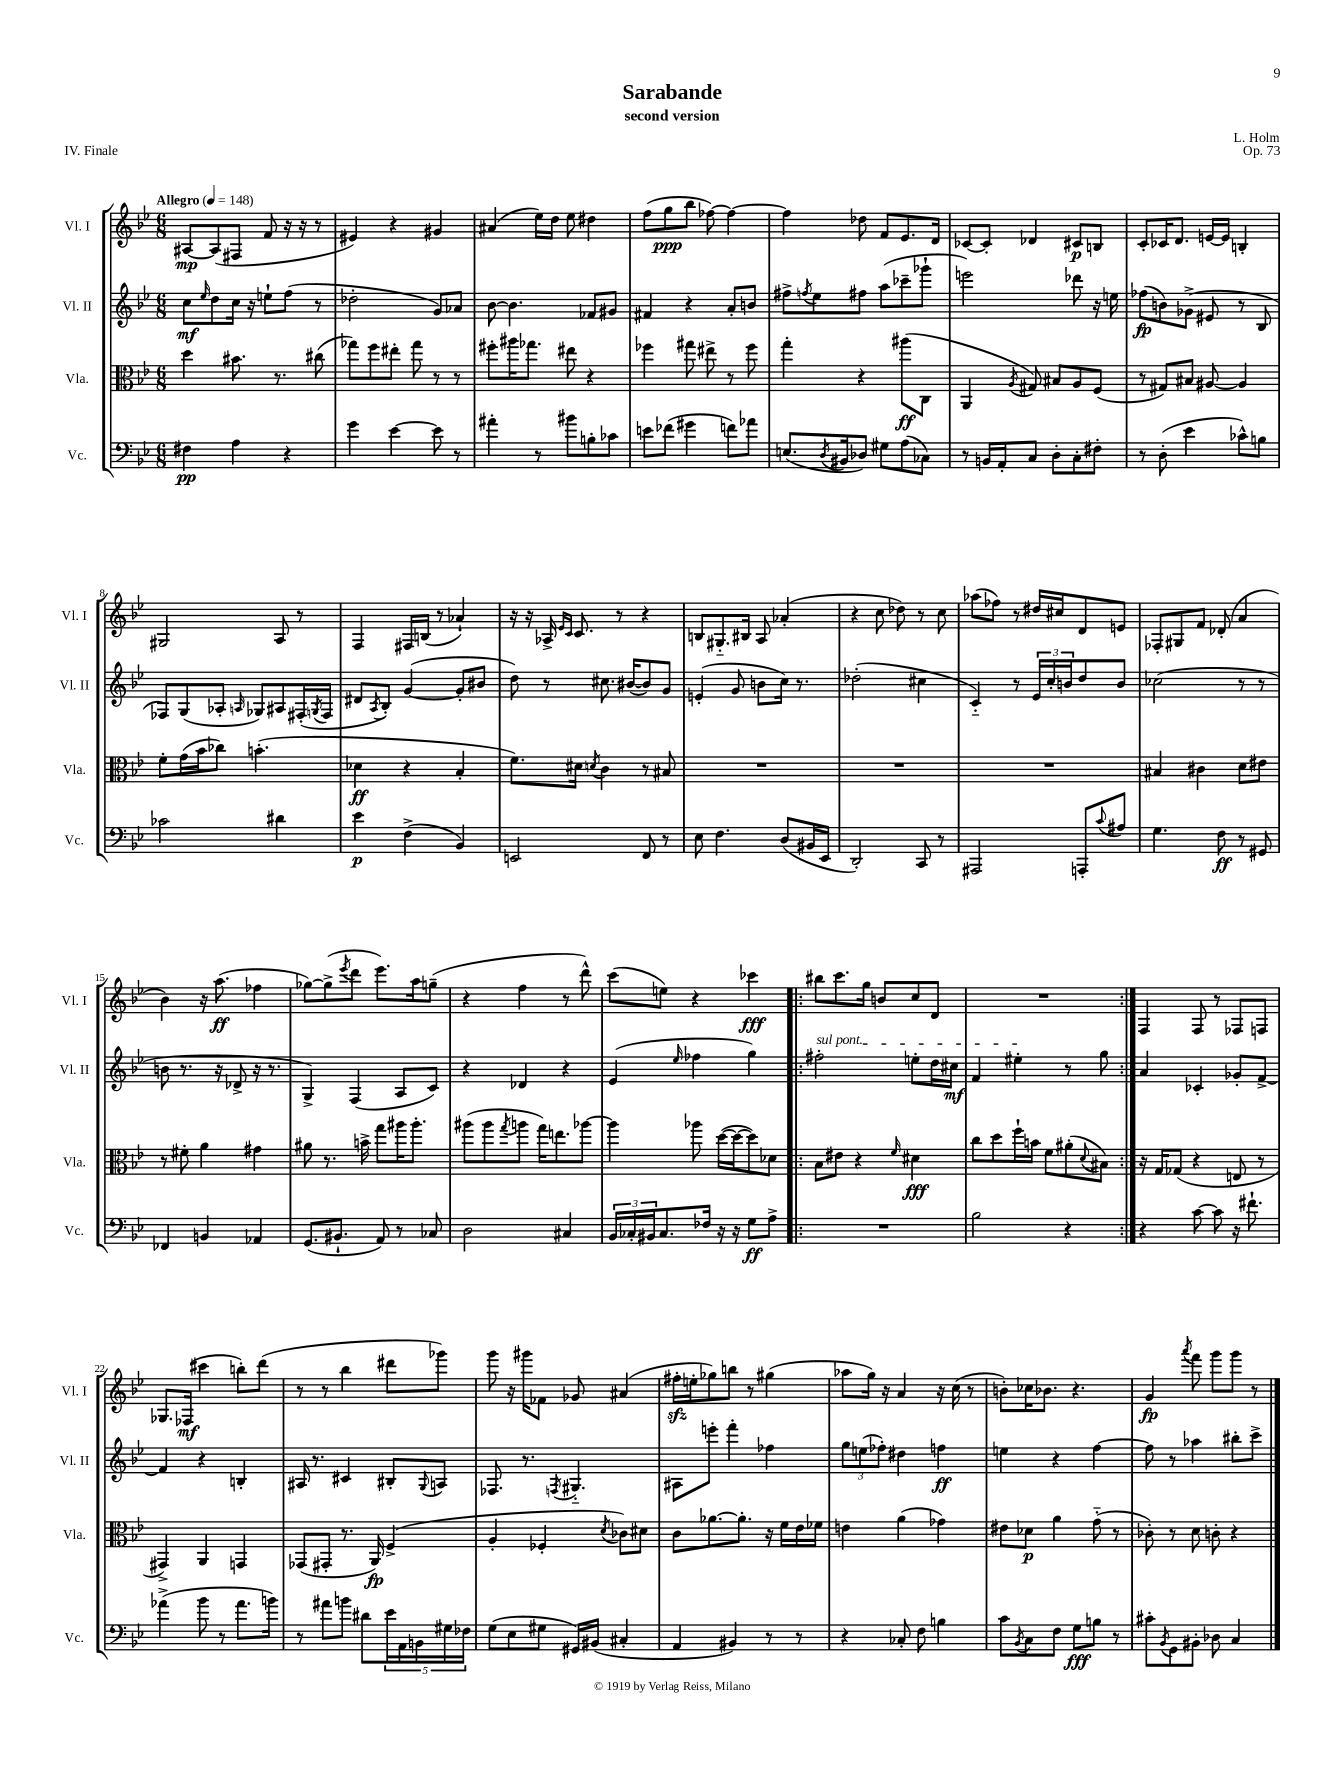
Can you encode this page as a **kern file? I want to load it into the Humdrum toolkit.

**kern	**kern	**kern	**kern
*staff4	*staff3	*staff2	*staff1
*clefF4	*clefC3	*clefG2	*clefG2
*k[b-e-]	*k[b-e-]	*k[b-e-]	*k[b-e-]
*M6/8	*M6/8	*M6/8	*M6/8
*MM148	*MM148	*MM148	*MM148
4F#\	4dd\	8cc\L	[8A#/L
.	.	16qqee-/	.
.	.	8dd\	(8A#/]
4A\	8.b#\	16cc\Jk	8F#/J
.	.	16r	.
.	.	8ee`\L	8f/
.	8.r	.	.
4r	.	(8ff\J	16r
.	.	.	16r
.	(8cc#\	8r	8r
=	=	=	=
4g\	8gg-\L)	2dd-'\	4e#/)
.	8ff\	.	.
[4e-\	8ee#'\J	.	4r
.	8gg-\	.	.
8e-\]	8r	8g/L)	4g#/
8r	8r	8a-/J	.
=	=	=	=
4a#'\	8ff#'\L	[8b-\	(4a#/
.	16aa#\K	4.b-\]	.
.	8.gg-\J	.	.
8r	.	.	16ee-\LL)
.	.	.	16dd\JJ
8b#\L	8ee#\	.	8ee-\
8B'\	4r	8f-/L	4dd#\
8c-\J	.	8g#/J	.
=	=	=	=
8e\L	4ff-\	4f#/	(8ff\L
(8f-\J	.	.	8gg\
4g#\	8gg#\	4r	8bb-\J
.	8ee#^\	.	[8ff-\)
8f\L)	8r	8a'/L	4ff-\_
8a-\J	8ff-\	8b/J	.
=	=	=	=
(8.E/L	4gg'\	8ff#^\L	4ff-\]
.	.	8qff/	.
.	.	8ee-\	.
8qD/	.	.	.
16BB#/k	.	.	.
8D-/J)	4r	8ff#\J	8dd-\
8G#\L	.	(8aa\L	8f/L
(8A\	(8aa#\L	8ccc-~\	8.e-/
8C-\J)	8C\J	8ggg-`\J	.
.	.	.	16d/Jk
=	=	=	=
8r	4AA/	2eee\)	[8c-/L
16BB/LL	.	.	8c-'/]J
16AA'/J	.	.	.
.	8qA/	.	.
8C/J	8G#/)	.	4d-/
8D'\L	8B#/L	.	.
8C'\	8A/	8ddd-\	8c#/L
8F#'\J	(8F/J	16r	8B/J
.	.	16ee\	.
=	=	=	=
8r	8r	(8ff-\L	8c'/L
(8D'\	8G#/L)	8b\)	16c-/K
.	.	.	8.d/J
4e-\	8B#/J	(8g-^\J	.
.	[8A#/	8e#/	[16e/LL
.	.	.	16e/]JJ
8c-^^\L)	4A#/]	8r	4B'/
8B\J	.	8B-/	.
=	=	=	=
2c-\	8f'\L	8F-/L)	2G#/
.	(16g\L	(8G/	.
.	16b-\J	.	.
.	8cc-\J)	8A-'/J	.
.	.	16qqA/	.
.	(4.b'\	8G-/L)	.
4d#\	.	8A#/	8A/
.	.	(16F#'/L	8r
.	.	8qG/	.
.	.	16F#/JJ	.
=	=	=	=
4e-\	4d-\	8d#/L	4F/
.	.	8qA/	.
.	.	8B-'/J)	.
(4F^\	4r	([4g/	16F#/LL
.	.	.	(16B/JJ
.	.	.	8r
4BB-/)	4B-'/	8g'/]L	4a-`/)
.	.	8b#/J	.
=	=	=	=
2EE/	8.f\L)	8dd\)	16r
.	.	.	16r
.	.	8r	16A-^/
.	.	.	16qqe-/LL
.	.	.	16qqc/JJ
.	16d#\Jk	.	8.c/
.	8qd/	.	.
.	4c\	8.cc#\	.
.	.	.	8r
.	.	([16b#/LK	.
8FF/	8r	8b#/])	4r
8r	8B#/	8g/J	.
=	=	=	=
8E-\	2.r	(4e'/	8B/L
4.F\	.	.	8.G#'~/
.	.	8g/	.
.	.	.	16B#/Jk
.	.	8b\L	8A/
(8D/L	.	16cc\Jk)	(4a-'/
.	.	8.r	.
16BB#/L	.	.	.
16EE-/JJ	.	.	.
=	=	=	=
2DD'/)	2.r	(2dd-'\	4r
.	.	.	8cc\
.	.	.	8dd-\)
8CC/	.	4cc#\	8r
8r	.	.	8cc\
=	=	=	=
2AAA#/	2.r	4c'~/)	(8aa-\L
.	.	.	8ff-\J)
.	.	8r	8r
.	.	24e-/LL	16dd#/LL
.	.	24cc'/	.
.	.	.	16cc#/J
.	.	24b/J	.
8AAA'/L	.	8dd/	8d/
8qqc/	.	.	.
8A#/J	.	8b/J	8e/J
=	=	=	=
4.G\	4B#/	(2cc-\	8F-'/L
.	.	.	8G#/
.	4c#\	.	8f/J
8F\	.	.	(8d-'/
8r	8d\L	8r	4a/
8GG#/	8e#\J	8r	.
=	=	=	=
4FF-/	8r	8b\	4b-\)
.	8f#'\	8.r	.
4BB/	4a\	.	16r
.	.	16r	(8.aa\
.	.	8d-^/	.
4AA-/	4g#\	16r	4ff-\
.	.	8.r	.
=	=	=	=
(8.GG/L	8a#\	4G^/)	[8gg-\L)
.	8.r	.	(8gg-^\]
8.BB#`/J	.	.	.
.	.	.	8qeee-/
.	.	(4F/	8ddd\J
.	16b^\	.	.
8AA/)	8gg\L	.	8.eee-\L)
8r	16aa#\K	8A/L	.
.	8.aa#'\J	.	16aa\k
8C-/	.	8c/J)	(8gg~\J
=	=	=	=
2D\	(8aa#\L	4r	4r
.	8aa#\	.	.
.	8qgg/	.	.
.	8aa\J	4d-/	4ff\
.	16gg\LK)	.	.
.	8.ee\	.	.
4C#/	.	4r	8r
.	[8aa-\J	.	8ddd^^\)
=	=	=	=
24BB-/LL	4aa-\]	(4e-/	(8ccc\L
24C-'/	.	.	.
24BB#/J	.	.	.
8.C-/	.	.	8ee\J)
.	.	16qqee-/	.
.	8aa-\	4ff-\	4r
16F-/Jk	.	.	.
16r	([16dd\LL	.	.
16r	16dd\_J	.	.
8G\L	8dd\])	4gg\)	4ccc-\
8A^\J	8d-\J	.	.
=!|:	=!|:	=!|:	=!|:
2.r	8B-\L	2ff#'\	8bb#\L
.	8e#\J	.	8.ccc\
.	4r	.	.
.	.	.	16gg\Jk
.	.	.	8b/L
.	16qqf/	.	.
.	4d#\	8ee'\L	8cc/
.	.	16dd\L	8d/J
.	.	16cc#\JJ	.
=	=	=	=
2B-\	8cc\L	4f/	2.r
.	8dd\	.	.
.	16ff`\L	4ee#'\	.
.	16b\JJ	.	.
.	8f\L	.	.
4r	(8a#'\	8r	.
.	8qqd/	.	.
.	8B#\J)	8gg\	.
=:|!	=:|!	=:|!	=:|!
4r	16r	4a/	4F/
.	16G/LK	.	.
.	(8G-/J	.	.
[8c\	4r	4c-'/	8F/
8c\]	.	.	8r
16r	8E/	8g-'/L	8F-/L
8.f#`\	.	.	.
.	8r	[8f^/J	8F/J
=	=	=	=
(4a-^\	4GG#^/)	4f/]	8.G-/L
.	.	.	(16F-/Jk
8b-\	4AA/	4r	4ccc#\
8r	.	.	.
8.a-\L	4GG/	4B'/	8bb'\L)
.	.	.	(8ddd\J
16b\Jk)	.	.	.
=	=	=	=
8r	(8GG-/L	16A#/	8r
.	.	8.r	.
8a#\L	8GG#'/J	.	8r
8b\J	8.r	4c#/	4bb-\
8d#\L	.	.	.
.	16AA/)	.	.
20e-\L	(4F^/	8B#'/L	8ddd#\L
20AA\	.	.	.
20BB\	.	.	.
.	.	8qqG/	.
.	.	8A/J	8ggg-\J)
20G#\	.	.	.
20F-\JJ	.	.	.
=	=	=	=
(8G\L	4A'/	8.F-/	8ggg\
8E-\	.	.	16r
.	.	8.r	16ggg#\LK
8G#\J	4F-'/	.	8f-\J
.	.	8qF/	.
16GG#/LL)	.	4.G#'~/	8g-/
(16BB#/JJ	.	.	.
.	8qd/	.	.
4C#'/	8c-\L)	.	(4a#/
.	8d#\J	.	.
=	=	=	=
4AA/	8c\L	8A#\L	16ff#'\LL
.	.	.	16ee'\J
.	[8.a-\	8eee'\J	8gg-\)
4BB#/)	.	4fff'\	8bb\J
.	8.a-'\]J	.	.
.	.	.	8r
8r	16r	4ff-\	(4gg#\
.	16f\LL	.	.
8r	16e-\	.	.
.	16f-\JJ	.	.
=	=	=	=
4r	4e\	12gg\L	8aa-\L
.	.	(12ee\	.
.	.	.	16gg\Jk)
.	.	12ff-'\J)	.
.	.	.	16r
8C-'/	(4a\	4dd#\	4a/
8F\	.	.	.
4B\	4g-\)	4ff\	16r
.	.	.	(16cc\
.	.	.	8r
=	=	=	=
8c\L	8e#\L	4ee\	8b'\L)
8qBB-/	.	.	.
8C\	8d-\J	.	16cc-\K
.	.	.	8.b-\J
8F\J	4a\	4r	.
8G\L	.	.	4.r
8B\J	(8g'~\	[4ff\	.
8r	8r	.	.
=	=	=	=
8c#'\L	8c-'\)	8ff\]	4g/
8qBB-/	.	.	.
8GG\	8r	8r	.
.	.	.	8qaaa/
8BB#'\J	8d\	4aa-\	8fff\
8D-\	8c'\	.	8ggg\L
4C/	4r	8bb#'\L	8ggg\J
.	.	8ccc^\J	8r
==	==	==	==
*-	*-	*-	*-
